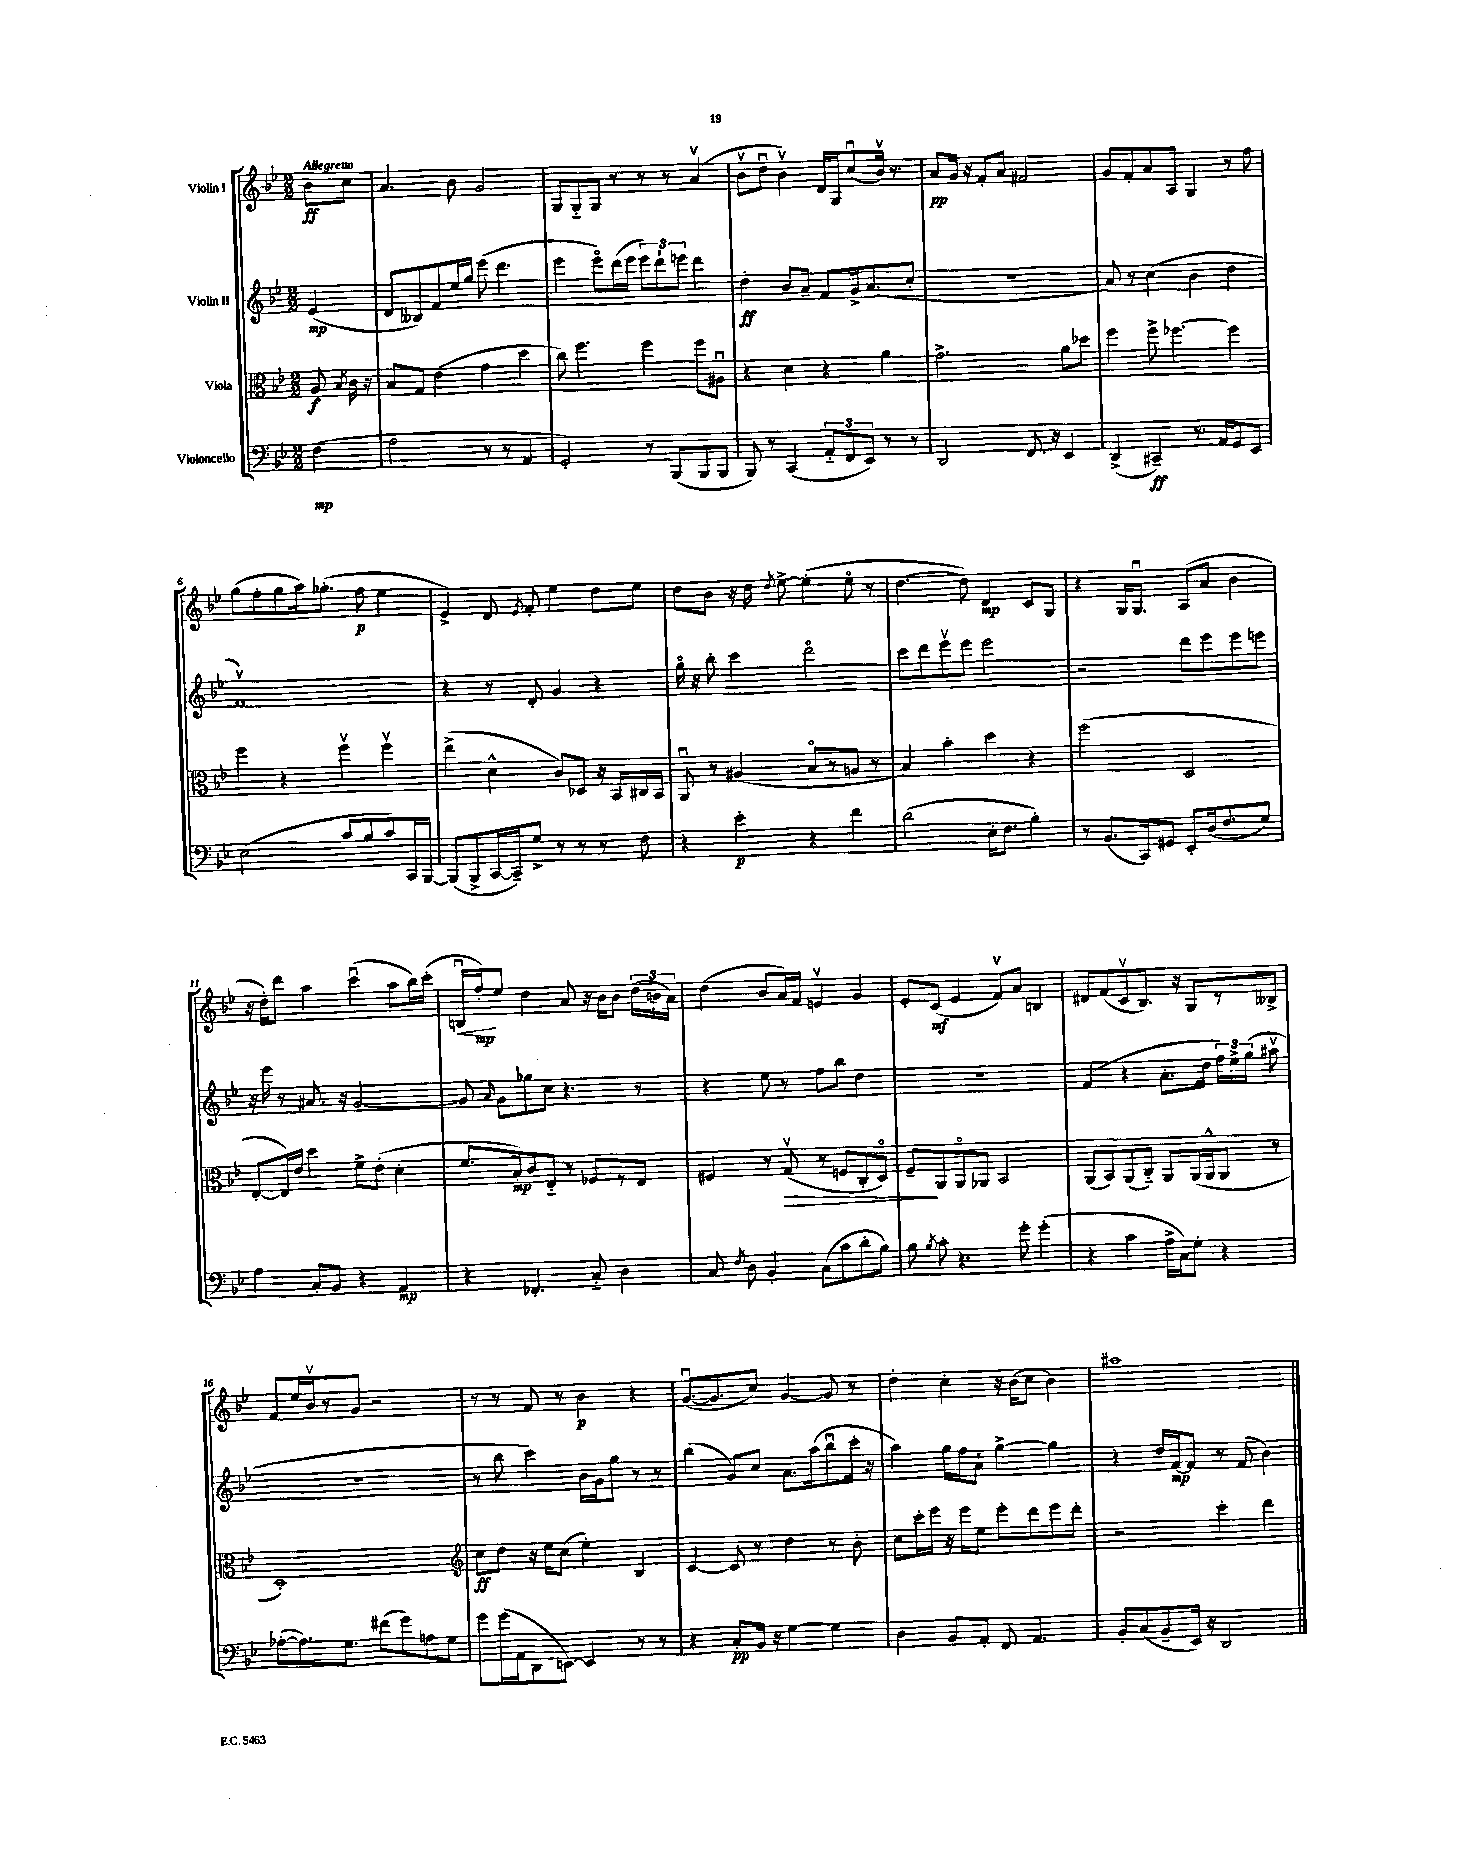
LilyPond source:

<<
\new StaffGroup <<
\new Staff = "s0" \with { instrumentName = "Violin I" } {
    \clef treble \key bes \major \numericTimeSignature \time 2/2 \partial 4 \tempo "Allegretto"
    \autoBeamOff bes'8[\ff c''8] |
    a'4. bes'8 g'2 |
    g8[ g8-_ g8] r8 r8 r8 a'4\upbow( |
    bes'8[\upbow d''8]\downbow bes'4\upbow) d'16[ g16 c''8\downbow( bes'16]\upbow) r8. |
    a'8[\pp g'16] r16 f'8[-. a'8] fis'2 |
    g'8[ f'8-. a'8 a8] g4 r8 f''8 |
    g''8[( f''8-. g''8 a''16) ges''8.]-.( f''8\p ees''4 |
    ees'4->) d'8 \acciaccatura { ees'8 } f'8-. ees''4 d''8[ ees''8] |
    d''8[ bes'8] r16 d''16 \acciaccatura { d''8 } ees''8~-> ees''4-.( ees''8\flageolet r8 |
    d''4.~ d''8) d'4\mp c'8[ g8] |
    r4 g16[ g8.]\downbow a8[( a'8] bes'4 |
    r16 d''16[-.) d'''8] a''4 c'''4\downbow( a''8[ bes''16) c'''16]-.( |
    b16[\downbow\< f''16-.\mp\!) ees''8] d''4 a'8 r16 bes'16[ bes'8] \tuplet 3/2 { d''16[( b'16 a'16]) } |
    d''4( bes'8[ a'16) f'16] e'4\upbow g'4 |
    ees'8[-. c'8]\mf( ees'4 f'8[\upbow) a'8] b4 |
    dis'8[ f'8( c'8\upbow bes8.]) r16 g8[ r8 beses8]-> |
    f'8[ ees''16 bes'16\upbow r8 g'8] r2 |
    r8 r8 f'8 r8 bes'4\p r4 |
    g'8.[~\downbow( g'8. c''8]) g'4~ g'8 r8 |
    d''4-. c''4-. r16 bes'16[( c''8] bes'4) |
    ais''1 \bar "|." |
}
\new Staff = "s1" \with { instrumentName = "Violin II" } {
    \clef treble \key bes \major \numericTimeSignature \time 2/2 \partial 4
    \autoBeamOff ees'4\mp( |
    d'8[ beses8) f'8 ees''16 g''16] ees'''8( d'''4. |
    ees'''4 ees'''8[\flageolet) d'''16( ees'''16] \tuplet 3/2 { ees'''8[) d'''8-! e'''8] } d'''4 |
    d''4-.\ff bes'8[ a'8]-- f'8[ g'16-> a'8.( c''8]-. |
    r1 |
    a'8) r8 c''4( bes'4 d''4 |
    f'1\upbow) |
    r4 r8 d'8-. g'4 r4 |
    g''16\flageolet r16 bes''8-. c'''4 d'''2\flageolet |
    c'''8[ d'''8 ees'''8\upbow ees'''8] ees'''2 |
    r2 d'''8[ ees'''8 ees'''8 e'''8] |
    r16 ees'''16 r8 ais'8. r16 g'2~ |
    g'8 \grace { a'16 } g'8[ ges''8 c''8] r4. r8 |
    r4 ees''8 r8 f''8[ bes''8] d''4 |
    R1 |
    f'4( r4 a'8.[-. d''16] \tuplet 3/2 { f''16[) ees''16-> g''16]( } ais''8\upbow |
    R1 |
    r8 bes''8 c'''4) bes'16[ g'16 g''8] r8 r8 |
    bes''4( g'8[) c''8] a'8.[ a''16( bes''8\downbow c'''16]-. r16 |
    a''4) g''16[ f''16 a'8]-! g''4~-> g''4 |
    r4 d''16[ f'16~\mp f'8] r8 f'8( bes'4) \bar "|." |
}
\new Staff = "s2" \with { instrumentName = "Viola" } {
    \clef alto \key bes \major \numericTimeSignature \time 2/2 \partial 4
    \autoBeamOff a8\f \acciaccatura { bes8 } c'16 r16 |
    bes8[ g8] ees'4( g'4 d''4 |
    c''8) f''4. f''4 f''8[ ais8]\downbow |
    r4 d'4 r4 a'4 |
    g'2.-> a'8[ des''8] |
    f''4 f''8-> fes''4.~ fes''4 |
    f''4 r4 f''4\upbow f''4\upbow |
    ees''4->( d'4-^ c'8[) des8] r16 bes,16[ cis16 bes,16] |
    a,8\downbow r8 ais4( bes8[\flageolet r8 a8] r8 |
    bes4) bes'4-. d''4 r4 |
    f''2( d2 |
    ees8[~-. ees16) ees'16] d''4 f'8[-> ees'8]-.( d'4-. |
    f'8.[ bes16-.\mp) c'8 ees8]-_ r8 fes8[ r8 ees8] |
    fis4 r8 g8\upbow\>( r8 f8[ c8-. d8]\flageolet) |
    f8[--\! a,8 a,8\flageolet aes,8] bes,2 |
    a,8[( bes,8) a,8( c8]-_) a,8[ a,16( a,16-^ a,8] r8 |
    d1-.) |
    \clef treble c''8[\ff d''8] r16 ees''16[ c''8]( ees''4-.) bes4 |
    c'4~ c'8 r8 d''4 r8 bes'8-. |
    c''8[ c'''16-. ees'''16] r16 ees'''16[ ees''8] ees'''8[-. d'''8 ees'''8 d'''8]-. |
    r2 c'''4-. d'''4 \bar "|." |
}
\new Staff = "s3" \with { instrumentName = "Violoncello" } {
    \clef bass \key bes \major \numericTimeSignature \time 2/2 \partial 4
    \autoBeamOff f4\mp( |
    a2 r8 r8 a,4 |
    g,2-.) r8 bes,,8[( bes,,8 bes,,8] |
    bes,,8) r8 c,4( \tuplet 3/2 { a,8[-_ f,8 ees,8]) } r8 r8 |
    d,2 f,8. r16 ees,4 |
    d,4->( cis,4--\ff) r8. a,16[ g,8 ees,8] |
    ees2( c'8[ bes8 c'8) c,16 bes,,16]~ |
    bes,,8[( bes,,8-> c,16~ c,16--) g8]-> r8 r8 r8 f8 |
    r4 ees'4-.\p r4 f'4 |
    d'2( ees16[-. f8.] bes4-.) |
    r8 bes,8.[( c,16) gis,8] ees,8[-. d16( f8. g8]) |
    a4 c8[-. bes,8] r4 a,4\mp |
    r4 fes,4.-. c8-_ d4 |
    c8 \acciaccatura { f8 } d8 bes,4-. c8[( c'8 d'8-. bes8]) |
    bes8 \acciaccatura { bes8 } c'8-. r4. g'8-. g'4-.( |
    r4 c'4 a16[-> c16) g8]-. r4 |
    aes8[~-.( aes8.) g8.] fis'8[( g'8) a8 g8] |
    g'8[ g'16( a,16 d,8 e,8]~) e,4 r8 r8 |
    r4 c8[-.\pp bes,16] r16 g4~ g4 |
    d4 bes,8[ a,8]-. f,8 a,4. |
    bes,8[-. c8( bes,8-- ees,16]) r16 d,2 \bar "|." |
}
>>
>>
